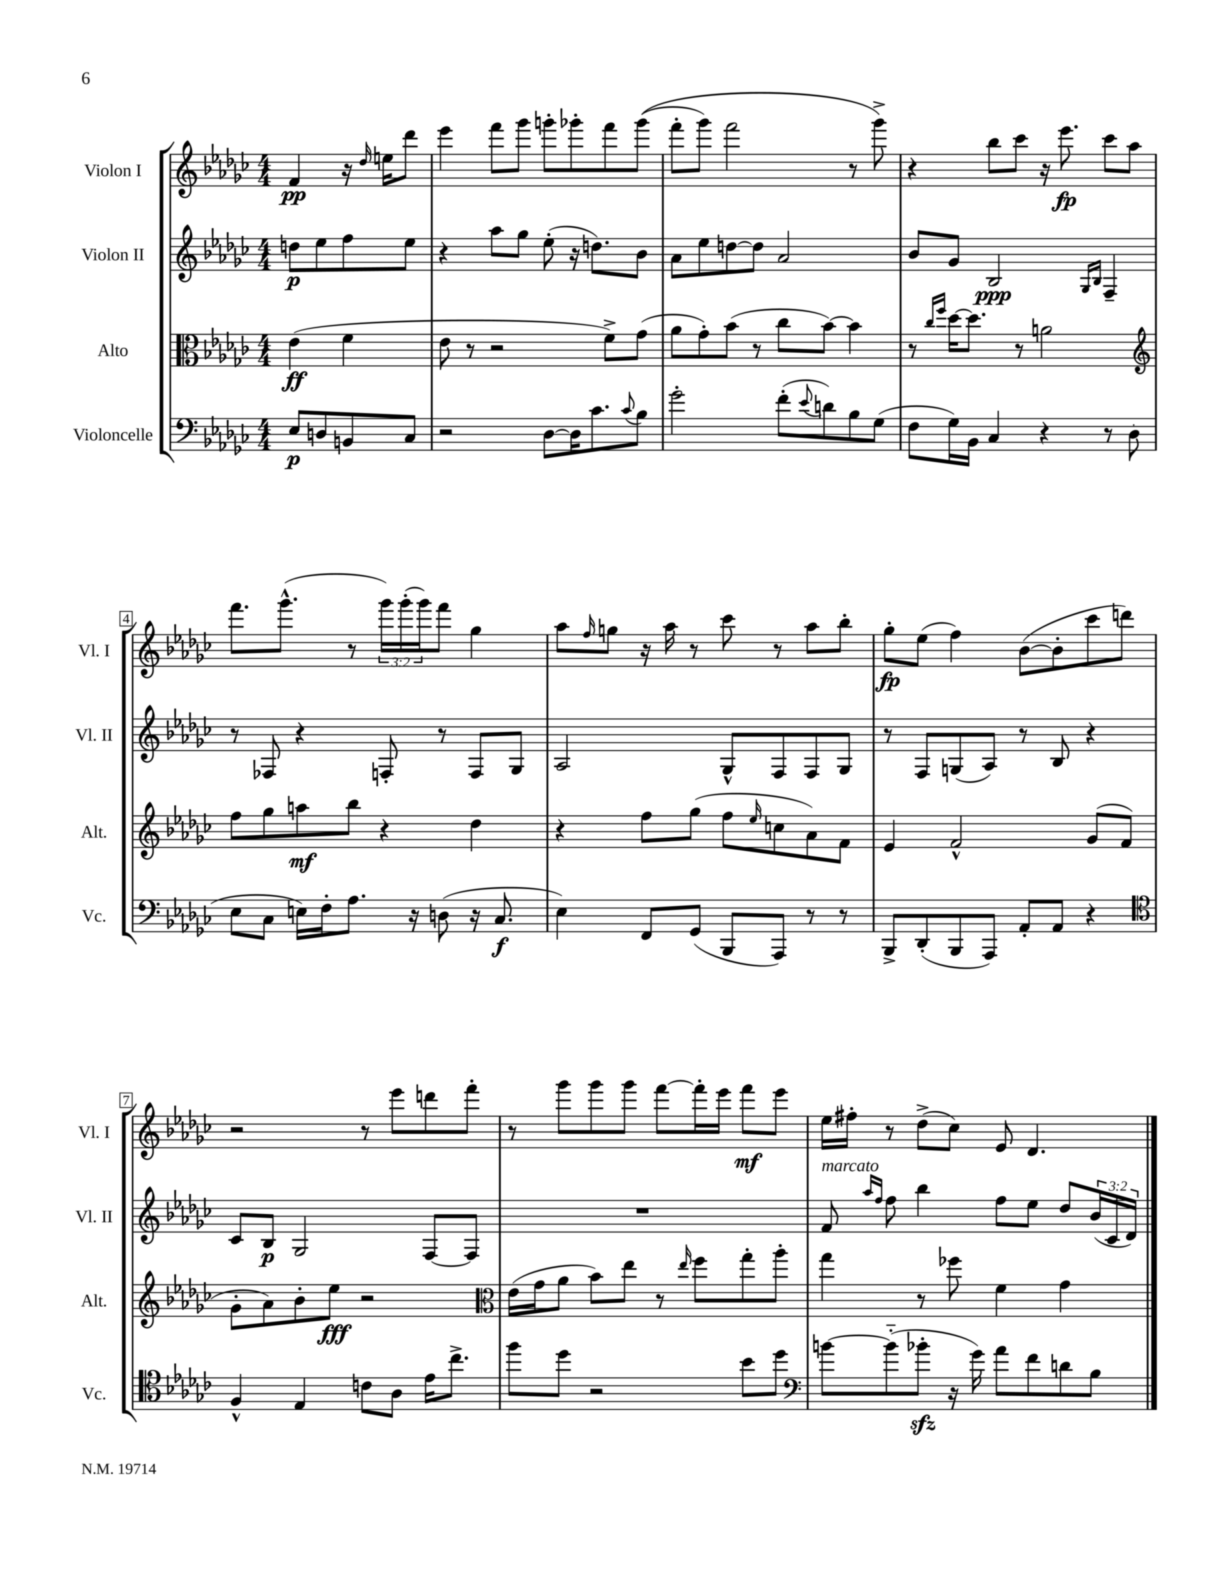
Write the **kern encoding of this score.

**kern	**dynam	**kern	**dynam	**kern	**dynam	**kern	**dynam
*part4	*part4	*part3	*part3	*part2	*part2	*part1	*part1
*staff4	*staff4	*staff3	*staff3	*staff2	*staff2	*staff1	*staff1
*I"Violoncelle	*	*I"Alto	*	*I"Violon II	*	*I"Violon I	*
*I'Vc.	*	*I'Alt.	*	*I'Vl. II	*	*I'Vl. I	*
*clefF4	*	*clefC3	*	*clefG2	*	*clefG2	*
*k[b-e-a-d-g-c-]	*	*k[b-e-a-d-g-c-]	*	*k[b-e-a-d-g-c-]	*	*k[b-e-a-d-g-c-]	*
*M4/4	*	*M4/4	*	*M4/4	*	*M4/4	*
=	=	=	=	=	=	=	=
8E-/L	p	(4e-\	ff	8ddn\L	p	4f/	pp
8Dn/	.	.	.	8ee-\	.	.	.
8BBn/	.	4f\	.	8ff\	.	16r	.
.	.	.	.	.	.	16qqdd-/	.
.	.	.	.	.	.	16een\KL	.
8C-/J	.	.	.	8ee-\J	.	8ddd-\J	.
=1	=1	=1	=1	=1	=1	=1	=1
2r	.	8e-\	.	4r	.	4eee-\	.
.	.	8r	.	.	.	.	.
.	.	2r	.	8aa-\L	.	8fff\L	.
.	.	.	.	8gg-\J	.	8ggg-\J	.
[8D-\L	.	.	.	(8ee-'\	.	8gggn'\L	.
16D-\K]	.	.	.	16r	.	8ggg-X'\	.
8.c-\	.	.	.	8.ddn\L)	.	.	.
.	.	8f^\L)	.	.	.	8fff\	.
8qqc-/	.	.	.	.	.	.	.
8B-\J	.	(8g-\J	.	8b-\J	.	((8ggg-\J	.
=2	=2	=2	=2	=2	=2	=2	=2
2g-'\	.	8a-\L	.	8a-\L	.	8fff'\L	.
.	.	8g-'\)	.	8ee-\	.	8ggg-\J)	.
.	.	(8b-\J	.	[8ddn\	.	2fff\	.
.	.	8r	.	8dd\J]	.	.	.
(8f'\L	.	8cc-\L	.	2a-/	.	.	.
8qqe-/	.	.	.	.	.	.	.
8dn\)	.	[8b-\J)	.	.	.	.	.
8B-\	.	4b-\]	.	.	.	8r	.
(8G-\J	.	.	.	.	.	8ggg-^\)	.
=3	=3	=3	=3	=3	=3	=3	=3
8F\L	.	8r	.	8b-/L	.	4r	.
.	.	16qqcc-/LL	.	.	.	.	.
.	.	16qqff/JJ	.	.	.	.	.
16G-\L)	.	[16dd-\KL	.	8g-/J	.	.	.
16BB-\JJ	.	8.dd-\J]	.	.	.	.	.
4C-/	.	.	.	2B-/	ppp	8bb-\L	.
.	.	8r	.	.	.	8ccc-\J	.
4r	.	2an\	.	.	.	16r	.
.	.	.	.	.	.	8.eee-\	fp
.	.	.	.	16qqG-/LL	.	.	.
.	.	.	.	16qqB-/JJ	.	.	.
8r	.	.	.	4F~/	.	8ccc-\L	.
(8D-\	.	.	.	.	.	8aa-\J	.
!!LO:LB:g=z
=4	=4	=4	=4	=4	=4	=4	=4
*	*	*clefG2	*	*	*	*	*
8E-\L	.	8ff\L	.	8r	.	8.fff\L	.
8C-\J	.	8gg-\	.	8F-X/	.	.	.
.	.	.	.	.	.	(8.ggg-^^\J	.
16En\LL)	.	8aan\	mf	4r	.	.	.
16F'\J	.	.	.	.	.	.	.
8.A-\J	.	8bb-\J	.	.	.	8r	.
.	.	4r	.	8Fn'/	.	24ggg-\LL)	.
.	.	.	.	.	.	(24ggg-'\	.
16r	.	.	.	.	.	.	.
.	.	.	.	.	.	24ggg-\J)	.
(8Dn\	.	.	.	8r	.	8fff\J	.
16r	.	4dd-\	.	8F/L	.	4gg-\	.
8.C-/	f	.	.	.	.	.	.
.	.	.	.	8G-/J	.	.	.
=5	=5	=5	=5	=5	=5	=5	=5
4E-\)	.	4r	.	2A-/	.	8aa-\L	.
.	.	.	.	.	.	16qqff/	.
.	.	.	.	.	.	8ggn\J	.
8FF/L	.	8ff\L	.	.	.	16r	.
.	.	.	.	.	.	16aa-\	.
(8GG-/J	.	(8gg-\J	.	.	.	8r	.
8BBB-/L	.	8ff\L	.	8G-^^/L	.	8ccc-\	.
.	.	16qqee-/	.	.	.	.	.
8AAA-/J)	.	8ccn\	.	8F/	.	8r	.
8r	.	8a-\)	.	8F/	.	8aa-\L	.
8r	.	8f\J	.	8G-/J	.	8bb-'\J	.
=6	=6	=6	=6	=6	=6	=6	=6
8BBB-^/L	.	4e-/	.	8r	.	8gg-'\L	fp
(8DD-'/	.	.	.	8F/L	.	(8ee-\J	.
8BBB-/	.	2f^^/	.	(8Gn/	.	4ff\)	.
8AAA-/J)	.	.	.	8A-/J)	.	.	.
8AA-'/L	.	.	.	8r	.	([8b-\L	.
8AA-/J	.	.	.	8B-/	.	8b-'\]	.
4r	.	(8g-/L	.	4r	.	8ccc-\	.
.	.	8f/J	.	.	.	8dddn\J)	.
!!LO:LB:g=z
=7	=7	=7	=7	=7	=7	=7	=7
*clefC4	*	*	*	*	*	*	*
4F^^/	.	8g-'\L	.	8c-/L	.	2r	.
.	.	8a-\)	.	8B-/J	p	.	.
4E-/	.	8b-'\	.	2G-/	.	.	.
.	.	8ee-\J	fff	.	.	.	.
8cn\L	.	2r	.	.	.	8r	.
8A-\J	.	.	.	.	.	8eee-\L	.
16e-\KL	.	.	.	[8F/L	.	8dddn\	.
8.cc-^\J	.	.	.	.	.	.	.
.	.	.	.	8F/J]	.	8fff'\J	.
=8	=8	=8	=8	=8	=8	=8	=8
*	*	*clefC3	*	*	*	*	*
8ff\L	.	(16e-\LL	.	1r	.	8r	.
.	.	16g-\J	.	.	.	.	.
8dd-\J	.	8a-\J	.	.	.	8ggg-\L	.
2r	.	8b-\L)	.	.	.	8ggg-\	.
.	.	8ee-\J	.	.	.	8ggg-\J	.
.	.	8r	.	.	.	[8fff\L	.
.	.	16qqee-/	.	.	.	.	.
.	.	8ff\L	.	.	.	16fff'\L]	.
.	.	.	.	.	.	16eee-\JJ	.
8b-\L	.	8gg-'\	.	.	.	8fff\L	mf
8dd-\J	.	8aa-'\J	.	.	.	8eee-\J	.
=9	=9	=9	=9	=9	=9	=9	=9
*clefF4	*	*	*	*	*	*	*
!	!	!	!	!LO:TX:a:i:t=marcato	!	!	!
[8bn\L	.	4gg-\	.	8f/	.	16ee-\LL	.
.	.	.	.	.	.	16ff#X'\JJ	.
.	.	.	.	16qqaa-/LL	.	.	.
.	.	.	.	16qqff/JJ	.	.	.
(8b\]	.	.	.	8ff\	.	8r	.
8b-Xzz'\J	.	8r	.	4bb-\	.	(8dd-^\L	.
16r	.	8ff-X\	.	.	.	8cc-\J)	.
16g-\)	.	.	.	.	.	.	.
8a-\L	.	4f\	.	8ff\L	.	8e-/	.
8f\	.	.	.	8ee-\J	.	4.d-/	.
8dn\	.	4g-\	.	8dd-/L	.	.	.
8B-\J	.	.	.	(24b-/L	.	.	.
.	.	.	.	24c-/	.	.	.
.	.	.	.	24d-/JJ)	.	.	.
==	==	==	==	==	==	==	==
*-	*-	*-	*-	*-	*-	*-	*-
